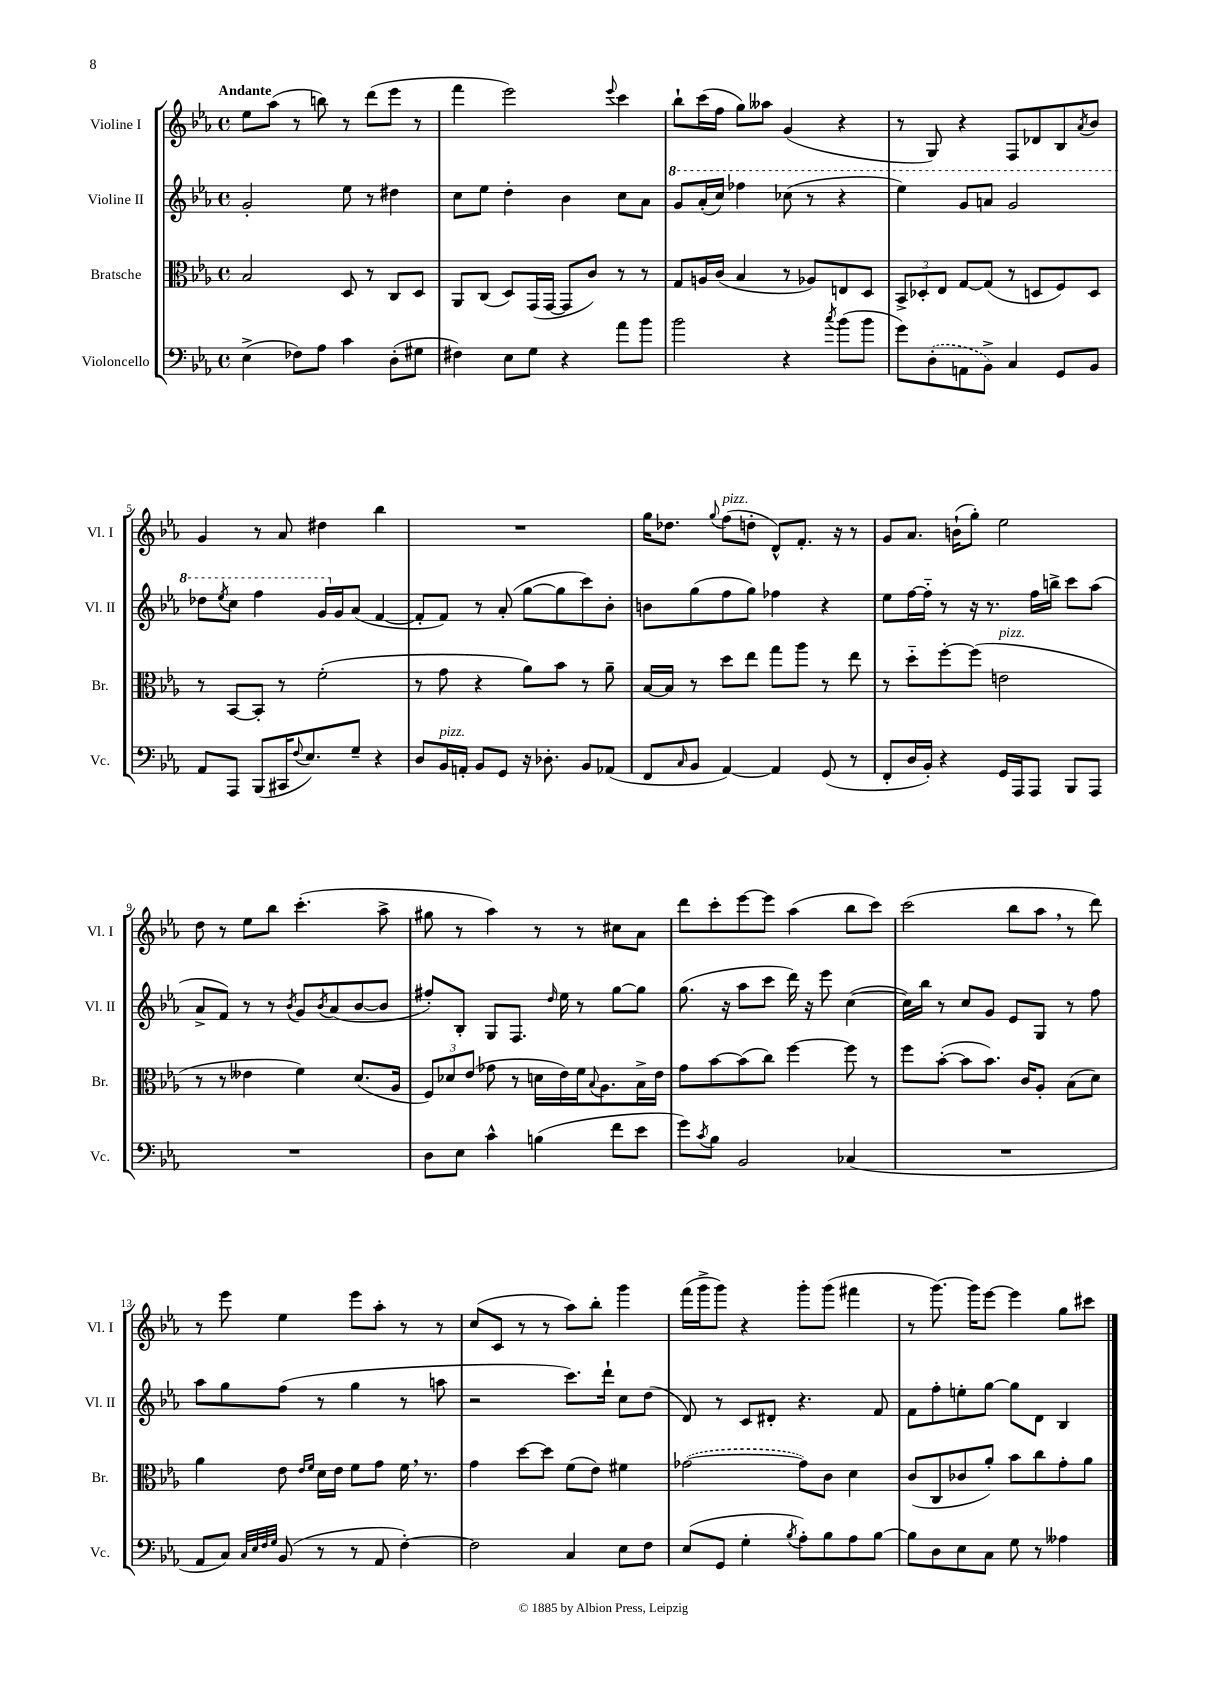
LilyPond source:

<<
\new StaffGroup <<
\new Staff = "s0" \with { instrumentName = "Violine I" shortInstrumentName = "Vl. I" } {
    \clef treble \key ees \major \defaultTimeSignature \time 4/4 \tempo "Andante"
    ees''8 aes''8( r8 b''8) r8 d'''8( ees'''8 r8 |
    f'''4 ees'''2) \appoggiatura { ees'''8 } c'''4 |
    bes''8-! c'''16( f''16 g''8) aeses''8 g'4( r4 |
    r8 g8) r4 f8 des'8 bes8 \acciaccatura { aes'8 } bes'8 |
    g'4 r8 aes'8 dis''4 bes''4 |
    R1 |
    g''16 des''8. \appoggiatura { g''8 } f''8^\markup { \italic "pizz." }( d''8-. d'8-^) f'8.-. r16 r8 |
    g'8 aes'8. b'16-!( g''8-.) ees''2 |
    d''8 r8 ees''8 bes''8 c'''4.-.( aes''8-> |
    gis''8 r8 aes''4) r8 r8 cis''8 aes'8 |
    d'''8 c'''8-. ees'''8~ ees'''8 aes''4( bes''8 c'''8) |
    c'''2( bes''8 aes''8 \breathe r8 d'''8) |
    r8 ees'''8 ees''4 ees'''8 aes''8-. r8 r8 |
    c''8( c'8 r8 r8 aes''8) bes''8-. g'''4 |
    f'''16( g'''16-> g'''8) r4 g'''8-. g'''8( fis'''4 |
    r8 g'''8.~) g'''16 ees'''8~ ees'''4 g''8 cis'''8 \bar "|." |
}
\new Staff = "s1" \with { instrumentName = "Violine II" shortInstrumentName = "Vl. II" } {
    \clef treble \key ees \major \defaultTimeSignature \time 4/4
    g'2-. ees''8 r8 dis''4 |
    c''8 ees''8 d''4-. bes'4 c''8 aes'8 |
    \ottava #1 g''8 aes''16-.( c'''16) fes'''4 ces'''8( r8 r4 |
    ees'''4) g''8 a''8 g''2 |
    des'''8 \acciaccatura { ees'''8 } c'''8 f'''4 g''16 \ottava #0 g'16 aes'8( f'4~ |
    f'8-. f'8) r8 aes'8-.( g''8~ g''8 c'''8) bes'8-. |
    b'8 g''8( f''8 g''8) fes''4 r4 |
    ees''8 f''16~ f''16-_ r8 r16 r8. f''16 b''16-> c'''8 aes''8( |
    aes'8-> f'8) r8 r8 \acciaccatura { bes'8 } g'8 \acciaccatura { bes'8 } aes'8( bes'8~ bes'8 |
    fis''8-.) bes8-. g8 f8. \grace { d''16 } ees''16 r8 g''8~ g''8 |
    g''8.( r16 aes''8 c'''8 d'''16) r16 ees'''8 c''4~( |
    c''16) bes''16 r8 c''8 g'8 ees'8 g8 r8 f''8 |
    aes''8 g''8 f''8( r8 g''4 r8 a''8 |
    r2 c'''8.) d'''16-! c''8 d''8( |
    d'8) r8 c'8 dis'8-. r4. f'8 |
    f'8 f''8-. e''8-. g''8~ g''8 d'8 bes4 \bar "|." |
}
\new Staff = "s2" \with { instrumentName = "Bratsche" shortInstrumentName = "Br." } {
    \clef alto \key ees \major \defaultTimeSignature \time 4/4
    bes2 d8 r8 c8 d8 |
    aes,8 c8( d8) g,16( g,16~ g,8 c'8) r8 r8 |
    g8 a16 c'16( bes4 r8 aes8) e8 d8 |
    \tuplet 3/2 { bes,8-> des8-. ees8 } g8~ g8( r8 d8 f8) d8 |
    r8 bes,8~ bes,8-. r8 f'2-.( |
    r8 g'8 r4 aes'8) bes'8 r8 aes'8-- |
    bes16~ bes16 r8 d''8 ees''8 g''8 aes''8 r8 ees''8 |
    r8 d''8-_ f''8~-. f''8( e'2^\markup { \italic "pizz." } |
    r8 r8 eeses'4 f'4) d'8.( aes16 |
    \tuplet 3/2 { f8) des'8 ees'8( } ges'8 r8 d'16 ees'16) f'16 \appoggiatura { bes8 } aes8. bes16-> ees'16 |
    g'8 bes'8~ bes'8( c''8) f''4~ f''8 r8 |
    f''8 bes'8~-.( bes'8 bes'8.) c'16 aes8-. bes8( d'8) |
    aes'4 ees'8 \grace { ees'16 f'16 } d'16 ees'16 f'8 g'8 f'16 \breathe r8. |
    g'4 d''8~ d''8 f'8( ees'8) fis'4 |
    \once \slurDashed ges'2~( ges'8) c'8 d'4 |
    c'8( c8 ces'8 aes'8-.) bes'8 c''8 g'8-. aes'8 \bar "|." |
}
\new Staff = "s3" \with { instrumentName = "Violoncello" shortInstrumentName = "Vc." } {
    \clef bass \key ees \major \defaultTimeSignature \time 4/4
    ees4->( fes8) aes8 c'4 d8-.( gis8 |
    fis4) ees8 g8 r4 aes'8 bes'8 |
    bes'2 r4 \acciaccatura { c''8 } bes'8( bes'8 |
    g'8) \once \slurDashed d8-.( a,8 bes,8->) c4 g,8 bes,8 |
    aes,8 aes,,8 bes,,8( cis,16 \appoggiatura { f8 } ees8.) g8-- r4 |
    d8 bes,16^\markup { \italic "pizz." } a,16-. bes,8 g,8 r16 des8.-. bes,8 aes,8( |
    f,8 \grace { c16 } bes,8 aes,4~) aes,4 g,8( r8 |
    f,8-. d16 bes,16-.) r4 g,16 aes,,16 aes,,8 bes,,8 aes,,8 |
    R1 |
    d8 ees8 c'4-^ b4( f'8 ees'8 |
    g'8) \acciaccatura { c'8 } bes8 bes,2 ces4( |
    R1 |
    aes,8 c8) \grace { c32 ees32 f32 g32 } bes,8( r8 r8 aes,8 f4~-.) |
    f2 c4 ees8 f8 |
    ees8( g,8 g4-. \acciaccatura { bes8 } aes8-.) bes8 aes8 bes8~ |
    bes8 d8 ees8 c8 g8 r8 aeses4 \bar "|." |
}
>>
>>
